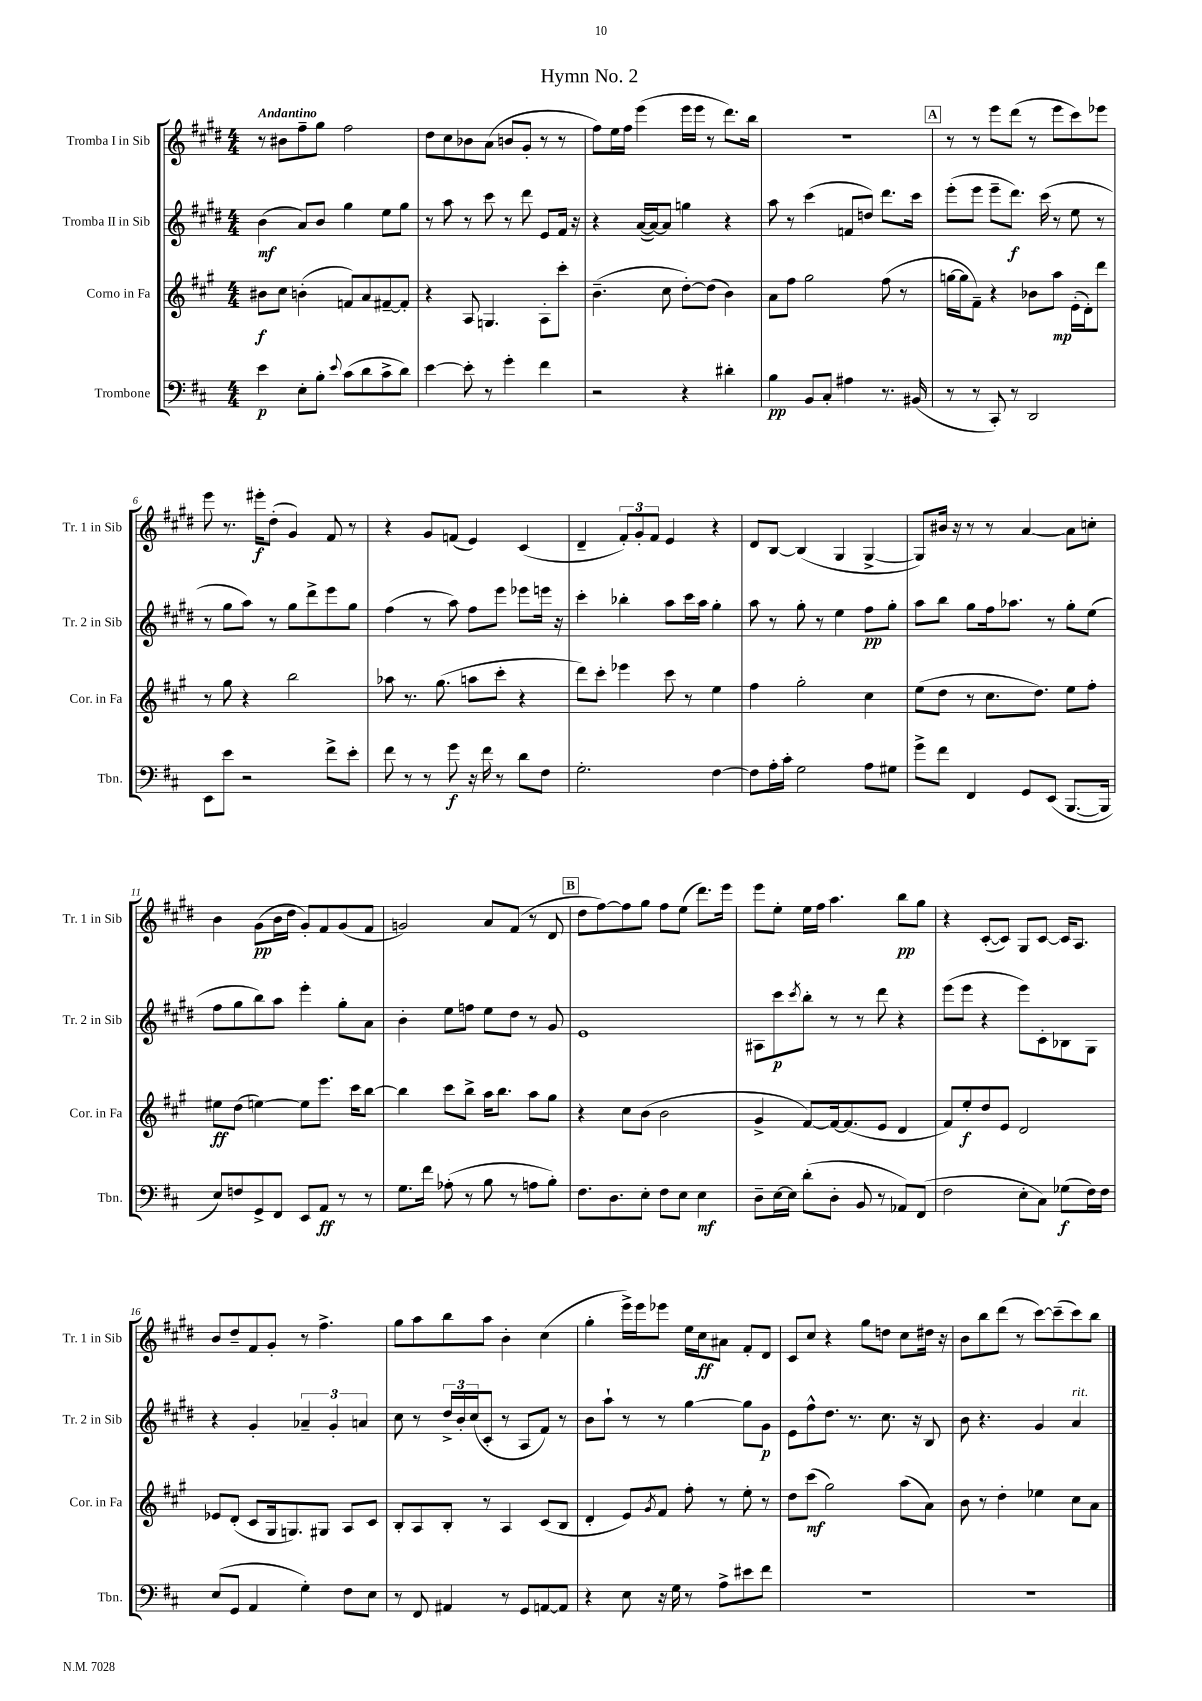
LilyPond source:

\header { title = "Hymn No. 2" }
<<
\new StaffGroup <<
\new Staff = "s0" \with { instrumentName = "Tromba I in Sib" shortInstrumentName = "Tr. 1 in Sib" } {
    \clef treble \key e \major \numericTimeSignature \time 4/4 \tempo "Andantino"
    r8 bis'8 fis''8-- gis''8 fis''2 |
    dis''8 cis''8 bes'8 a'8( b'8 gis'8-. r8 r8 |
    fis''8) e''16 fis''16 e'''4( e'''16 e'''16 r8 dis'''8.) b''16 |
    R1 |
    \mark \markup { \box "A" } r8 r8 e'''8 dis'''8( r8 e'''8 cis'''8) ees'''8 |
    e'''8 r8. eis'''16-.\f dis''8-.( gis'4) fis'8 r8 |
    r4 gis'8 f'8( e'4) cis'4( |
    dis'4-- \tuplet 3/2 { fis'8-.) gis'8-. fis'8 } e'4 r4 |
    dis'8 b8~ b4( gis4 gis4~-> |
    gis8) bis'16 r16 r8 r8 a'4~ a'8 c''8-. |
    b'4 gis'8\pp( b'16 dis''16 gis'8-.) fis'8 gis'8( fis'8 |
    g'2) a'8 fis'8( r8 dis'8 |
    \mark \markup { \box "B" } dis''8 fis''8~) fis''8 gis''8 fis''8 e''8( dis'''8.) e'''16 |
    e'''8 e''8-. e''16 fis''16 a''4. b''8\pp gis''8 |
    r4 cis'8~-.( cis'8) gis8 cis'8~ cis'16 a8. |
    b'8 dis''8-- fis'8 gis'8-. r8 fis''4.-> |
    gis''8 a''8 b''8 a''8 b'4-. cis''4( |
    gis''4-. e'''16->) e'''16 ees'''8 e''16 cis''16\ff ais'8 fis'8-. dis'8 |
    cis'8 cis''8 r4 gis''8 d''8 cis''8 dis''16 r16 |
    b'8 b''8 dis'''8( r8 cis'''8~) cis'''8--( cis'''8) b''8 \bar "|." |
}
\new Staff = "s1" \with { instrumentName = "Tromba II in Sib" shortInstrumentName = "Tr. 2 in Sib" } {
    \clef treble \key e \major \numericTimeSignature \time 4/4
    b'4\mf( a'8) b'8 gis''4 e''8 gis''8 |
    r8 a''8 r8 cis'''8 r8 dis'''8 e'8 fis'16 r16 |
    r4 a'16~( a'16~) a'8 g''4 r4 |
    a''8 r8 cis'''4( f'8 d''8) dis'''8. cis'''16 |
    \mark \markup { \box "A" } e'''8-.( e'''8 e'''8-- dis'''8.\f) cis'''16( r8 e''8 r8 |
    r8 gis''8 a''8) r8 gis''8 dis'''8-> e'''8 gis''8 |
    fis''4( r8 a''8) fis''8 e'''8 ees'''8 e'''16 r16 |
    cis'''4-. bes''4-. a''8 cis'''16 a''16 gis''4-. |
    a''8 r8 gis''8-. r8 e''4 fis''8\pp gis''8-. |
    a''8 b''8 gis''8 fis''16 aes''8. r8 gis''8-. e''8( |
    fis''8 gis''8 b''8) a''8 e'''4-. gis''8-. a'8 |
    b'4-. e''8 f''8 e''8 dis''8 r8 gis'8 |
    \mark \markup { \box "B" } e'1 |
    ais8 cis'''8\p \acciaccatura { cis'''8 } b''8-. r8 r8 dis'''8 r4 |
    e'''8( e'''8 r4 e'''8) cis'8-. bes8 gis8 |
    r4 gis'4-. \tuplet 3/2 { aes'4-- gis'4-. a'4 } |
    cis''8 r8 \tuplet 3/2 { dis''16-> b'16-. cis''16( } cis'8-. r8 a8 fis'8) r8 |
    b'8 a''8-! r8 r8 gis''4~ gis''8 gis'8\p |
    e'8 fis''8-^ dis''8. r8. cis''8. r16 b8 |
    b'8 r4. gis'4 a'4^\markup { \italic "rit." } \bar "|." |
}
\new Staff = "s2" \with { instrumentName = "Corno in Fa" shortInstrumentName = "Cor. in Fa" } {
    \clef treble \key a \major \numericTimeSignature \time 4/4
    bis'8\f cis''8 b'4-.( f'8) a'8 fis'8~-- fis'8-. |
    r4 a8 g4. a8-. cis'''8-. |
    b'4.--( cis''8 d''8~-.) d''8( b'4) |
    a'8 fis''8 gis''2 fis''8( r8 |
    \mark \markup { \box "A" } g''16~ g''16 fis'8--) r4 bes'8 a''8\mp e'16-.( d'16-.) d'''8 |
    r8 gis''8 r4 b''2 |
    aes''8 r8. gis''8.( a''8 cis'''8-. r4 |
    d'''8) cis'''8-. ees'''4 cis'''8 r8 e''4 |
    fis''4 gis''2-. cis''4 |
    e''8( d''8 r8 cis''8. d''8.) e''8 fis''8-. |
    eis''8\ff d''8( e''4~) e''8 e'''8. cis'''16 b''8~ |
    b''4 cis'''8 b''8-> a''16 b''8. a''8 gis''8 |
    \mark \markup { \box "B" } r4 cis''8 b'8( b'2 |
    gis'4-> fis'8~) fis'16~ fis'8.( e'8 d'4 |
    fis'8) e''8-.\f d''8 e'8 d'2 |
    ees'8 d'8-.( cis'8 gis16 g8.) gis8 a8 cis'8 |
    b8-. a8 b8-. r8 a4 cis'8( b8 |
    d'4-. e'8) \acciaccatura { gis'8 } fis'8 fis''8-. r8 e''8-. r8 |
    d''8 cis'''8\mf( gis''2) a''8( a'8) |
    b'8 r8 d''4-. ees''4 cis''8 a'8 \bar "|." |
}
\new Staff = "s3" \with { instrumentName = "Trombone" shortInstrumentName = "Tbn." } {
    \clef bass \key d \major \numericTimeSignature \time 4/4
    e'4\p e8-. b8-. \appoggiatura { e'8 } cis'8( d'8 cis'8-> d'8) |
    e'4~ e'8-. r8 g'4-. fis'4 |
    r2 r4 dis'4-. |
    b4\pp b,8 cis8-. ais4 r8. bis,16( |
    \mark \markup { \box "A" } r8 r8 cis,8-.) r8 d,2 |
    e,8 e'8 r2 fis'8-> e'8-. |
    fis'8 r8 r8 g'8\f r16 fis'16 r8 d'8 fis8 |
    g2.-. fis4~ |
    fis8 a16-. cis'16-. g2 a8 gis8 |
    g'8-> fis'8 fis,4 g,8 e,8( b,,8.~ b,,16 |
    e8) f8 g,8-> fis,8 e,8 a,8\ff r8 r8 |
    g8. fis'16 aes8-.( r8 b8 r8 a8 b8-.) |
    \mark \markup { \box "B" } fis8. d8. e8-. fis8 e8 e4\mf |
    d8-- e16~ e16 d'8-.( d8-. b,8 r8 aes,8) fis,8( |
    fis2 e8-. cis8) ges8\f( fis16) fis16 |
    e8( g,8 a,4 g4-.) fis8 e8 |
    r8 fis,8 ais,4 r8 g,8 a,8~ a,8 |
    r4 e8 r16 g16 r8 a8-> eis'8 fis'8 |
    R1 |
    R1 \bar "|." |
}
>>
>>
